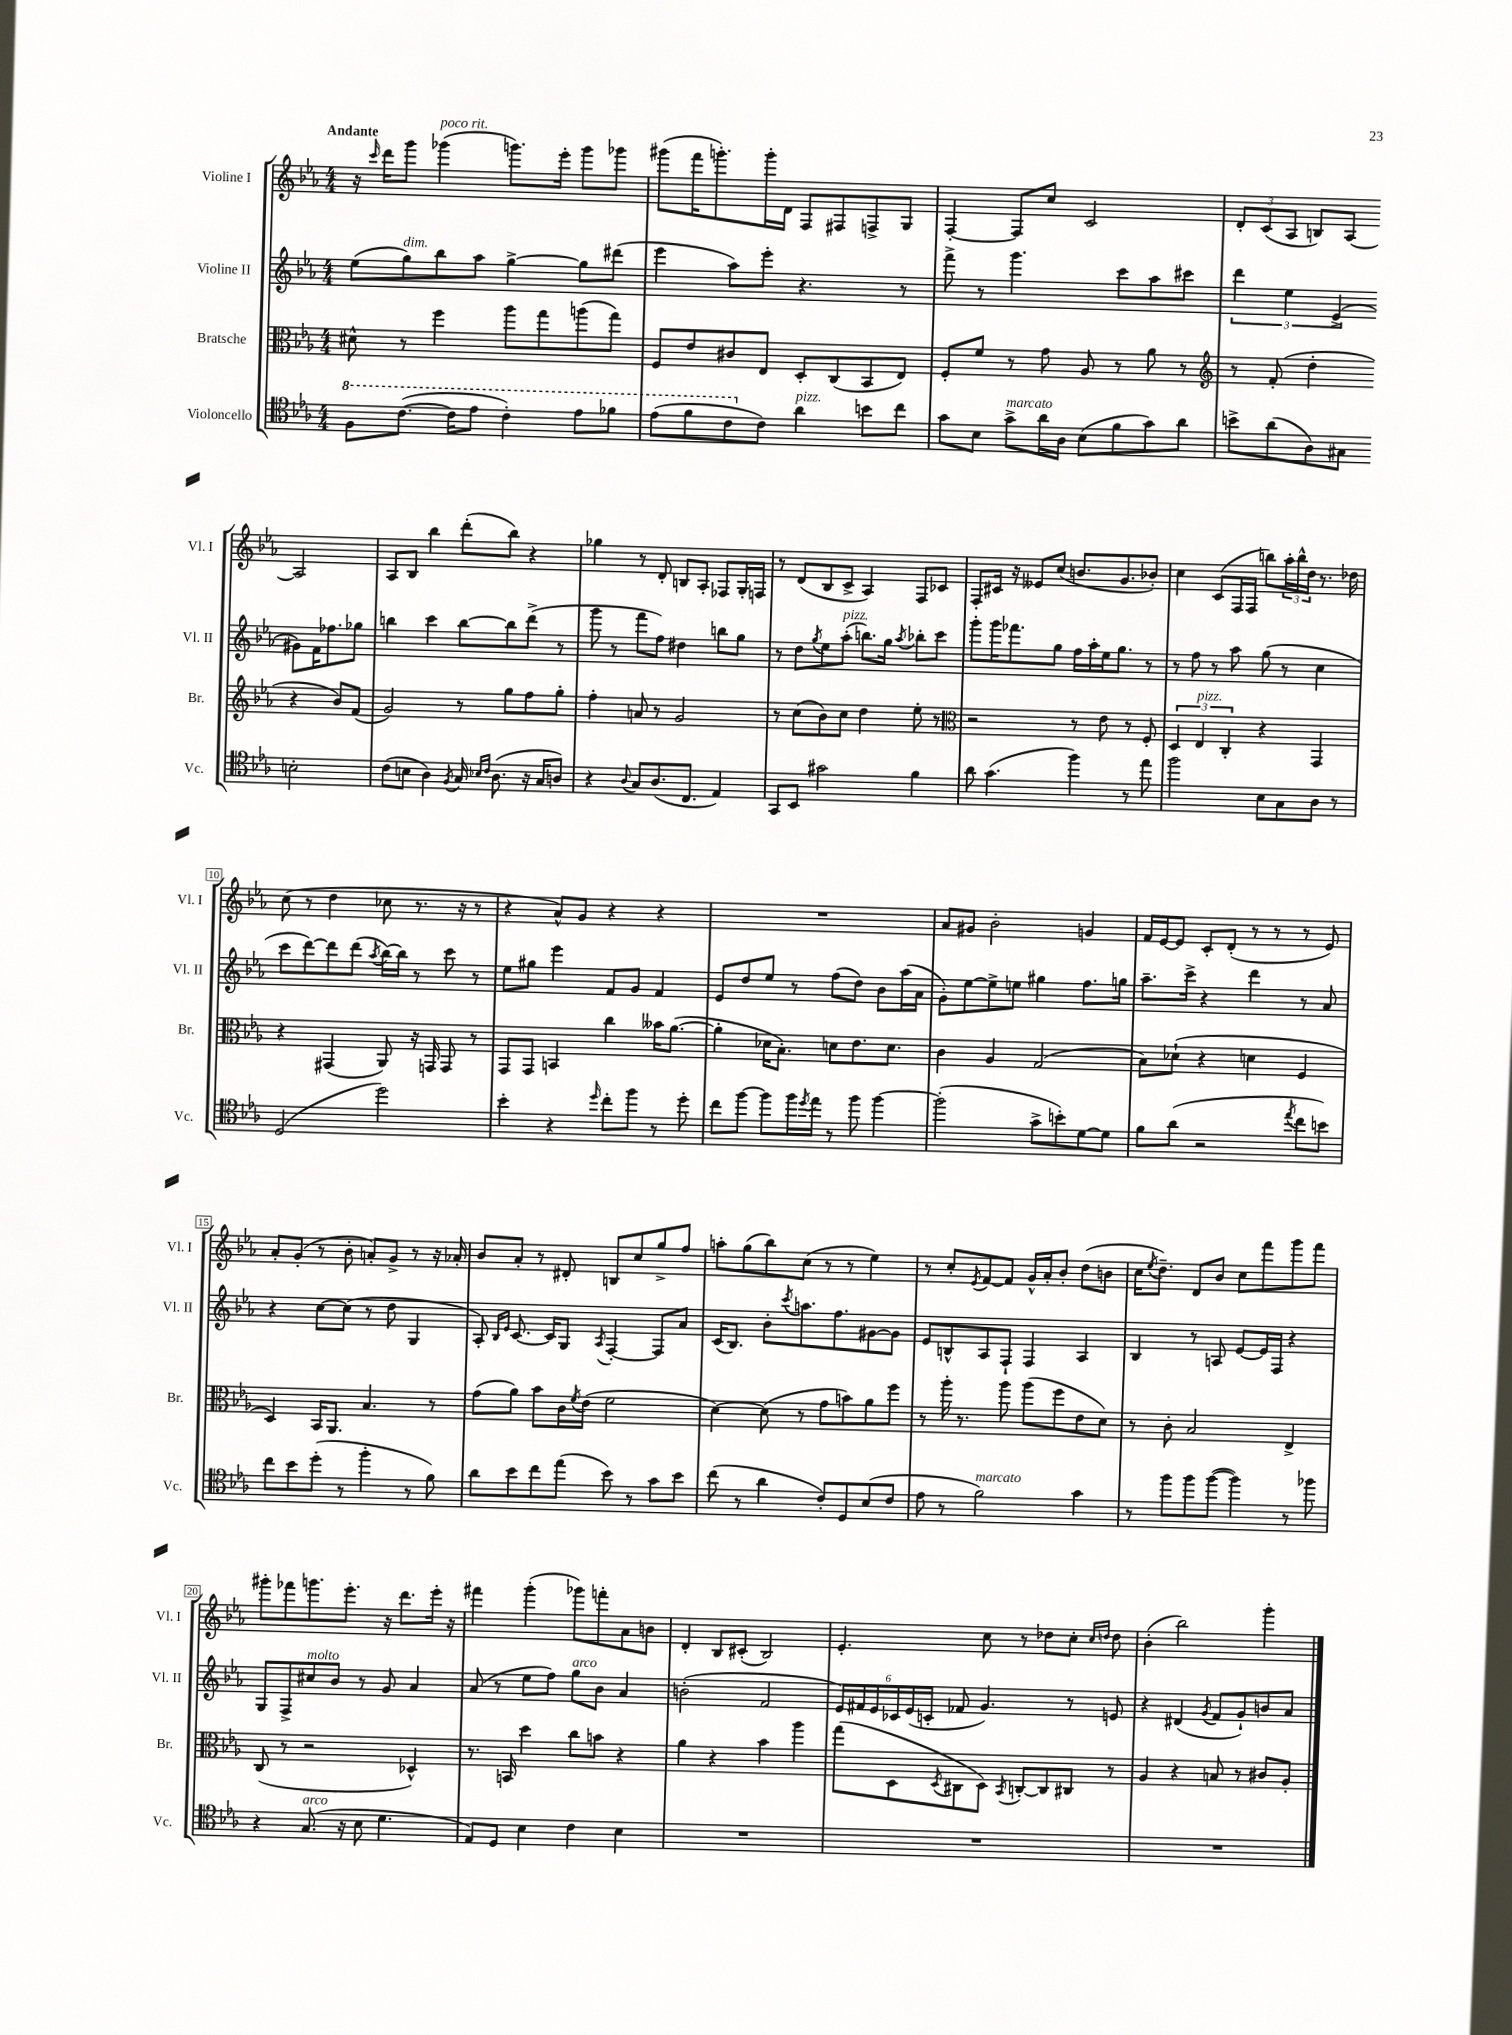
<<
\new StaffGroup <<
\new Staff = "s0" \with { instrumentName = "Violine I" shortInstrumentName = "Vl. I" } {
    \clef treble \key ees \major \numericTimeSignature \time 4/4 \tempo "Andante"
    r16 \grace { c'''16 } d'''16 g'''8 ges'''4^\markup { \italic "poco rit." }( g'''8.) ees'''16-. g'''8 ges'''8 |
    gis'''8( f'''16 g'''8.-.) g'''16-. d'16 f8 fis8 f8-> g8 |
    f4~-. f8 c''8 c'2 |
    \tuplet 3/2 { d'8-. c'8( aes8 } b8) aes8~ aes2 |
    aes8 bes8 bes''4 d'''8-.( bes''8) r4 |
    ges''4 r8 d'8-. b8 aes8-. fes8 g16-. f16 |
    r8 d'8( bes8 c'8-> aes4) f8 ces'8 |
    f8-. cis'16 r16 eeses'8 c''8( b'8. g'8. bes'8-.) |
    c''4 c'8( f16 f16 b''8) \tuplet 3/2 { aes''16-. b''16-^ d''16 } r8. des''16 |
    c''8( r8 d''4 ces''8 r8. r16 r8 |
    r4 aes'8-^) g'8 r4 r4 |
    R1 |
    aes'8 gis'8 bes'2-. g'4 |
    f'16 ees'16~ ees'8 c'8-. d'8-.( r8 r8 r8 ees'8) |
    aes'8-. g'8-.( r8 bes'8-. a'8-.) g'8-> r8 r16 aes'16-. |
    bes'8 aes'8-. r8 dis'8-. b8 c''8 g''8-> f''8 |
    a''8-. g''8( bes''8) c''8( r8 r8 ees''4) |
    r8 c''8-. \acciaccatura { ees'8 } f'8~ f'8 g'16-^ aes'16-. bes'8-. d''8( b'8 |
    c''16 \acciaccatura { ees''8 } d''8.--) d'8 bes'8 c''8 f'''8 g'''8 f'''8 |
    gis'''8-. fes'''8 g'''8. ees'''8.-. r16 d'''8. ees'''16-. r16 |
    fis'''4 g'''4-.( ges'''8) f'''8-. aes'8 b'8 |
    d'4-. bes8 cis'8-.( bes2) |
    ees'4.-. c''8 r8 des''8 c''8-. \grace { c''16 d''16 } d''8 |
    bes'4-.( bes''2) g'''4-. \bar "|." |
}
\new Staff = "s1" \with { instrumentName = "Violine II" shortInstrumentName = "Vl. II" } {
    \clef treble \key ees \major \numericTimeSignature \time 4/4
    ees''8( g''8^\markup { \italic "dim." }) bes''8 aes''8 g''4~-> g''8 dis'''8( |
    ees'''4 aes''8) ees'''8-. r4. r8 |
    f'''8-> r8 g'''4. c'''8 aes''8 cis'''8 |
    \tuplet 3/2 { d'''4 ees''4 ees'4->( } gis'8) f'16 fes''8. ges''8 |
    b''4 c'''4 b''8~ b''8 d'''8->( r8 |
    g'''8 r8 f'''8 f''8) dis''4 b''8 g''8 |
    r8 d''8 \acciaccatura { g''8 } ees''8 aes''8-.^\markup { \italic "pizz." }( b''8.) g''16 \acciaccatura { aes''8 } bes''8-. c'''8 |
    g'''8-. g'''16 fes'''8. g''8 f''16 aes''16-. ees''16 g''8. r8 |
    r8 f''8 r8 aes''8 g''8( r8 c''4 |
    c'''8 d'''8~) d'''8 d'''8( \acciaccatura { aes''8 } bes''16~) bes''16 r8 c'''8 r8 |
    ees''8 gis''8 ees'''4 f'8 g'8 f'4 |
    ees'8 d''8 ees''8 r8 f''8( d''8) bes'8 aes''16( aes'16 |
    g'8-.) ees''8~ ees''8-> e''8 gis''4 f''8. g''16 |
    aes''8.-- c'''16-> r4 d'''4 r8 aes'8 |
    r4 c''8~ c''8( r8 d''8 g4 |
    aes8-.) \grace { bes16 ees'16 } c'8.~ c'16 g8 \acciaccatura { aes8 } f4~-. f8 aes'8 |
    c'16( bes8.) bes'8-. \acciaccatura { c'''8 } a''8. f''8. gis'8~ gis'8 |
    ees'8 b8-^ aes8 f8-! f4 aes4 |
    bes4 r8 a8 ees'8~ ees'16 f16 r4 |
    g8 f8-> cis''8^\markup { \italic "molto" } bes'8 r8 g'8 aes'4 |
    aes'8( r8 ees''8 f''8) g''8^\markup { \italic "arco" } bes'8 aes'4 |
    b'2-.( f'2 |
    \tuplet 6/4 { ees'16) fis'16 ees'16 ces'16 ees'16( c'16-. } fes'8 g'4.) r8 e'8 |
    r4 dis'4( \acciaccatura { g'8 } f'8 g'8-!) b'8 aes'8 \bar "|." |
}
\new Staff = "s2" \with { instrumentName = "Bratsche" shortInstrumentName = "Br." } {
    \clef alto \key ees \major \numericTimeSignature \time 4/4
    dis'8-^ r8 f''4 aes''8 g''8 a''8( g''8) |
    f8 ees'8 cis'8 ees8 d8-. c8( bes,8 ees8) |
    f8-. f'8 r8 g'8 aes8 r8 aes'8 r8 |
    \clef treble r8 f'8-.( d''4-. r4 bes'8) f'8( |
    g'2) r8 g''8 f''8 g''8-. |
    f''4-. a'8 r8 g'2 |
    r8 c''8( bes'8) c''8 d''4 ees''8-. r8 |
    \clef alto r2 r8 ees'8 r8 f8-. |
    \tuplet 3/2 { d4 ees4^\markup { \italic "pizz." } c4-. } r4 g,4 |
    r4 gis,4( aes,8) r16 g,16 g,8 r8 |
    g,8 g,8 b,4 c''4 beses'16 aes'8.~( |
    aes'4-. des'16 bes8.-.) d'8 ees'8. d'8. |
    c'4 aes4 g2( |
    bes8) des'8-!( r4 d'4 f4 |
    d4) bes,16 aes,8. bes4. r8 |
    g'8( aes'8) bes'8 c'16 \acciaccatura { f'8 } ees'16( f'2 |
    d'4~) d'8( r8 g'8 b'8) aes'8 f''8 |
    r8 aes''16-. r8. aes''8 aes''8( f''8 ees'8 d'8) |
    r8 c'8-. bes2 ees4-> |
    c8( r8 r2 des4-^) |
    r8. b,16 d''4 c''8 b'8 r4 |
    aes'4 r4 bes'4 aes''4 |
    g''8( d8 \acciaccatura { d8 } cis8 d8) \acciaccatura { bes,8 } c8~-. c8 cis8 r8 |
    aes4 r4 b8 r8 cis'8 aes8-. \bar "|." |
}
\new Staff = "s3" \with { instrumentName = "Violoncello" shortInstrumentName = "Vc." } {
    \clef tenor \key ees \major \numericTimeSignature \time 4/4
    \ottava #1 f'8 c''8.~( c''16 ees''8 c''4-.) ees''8 fes''8 |
    ees''8( f''8 c''8 \ottava #0 c'8) aes'4^\markup { \italic "pizz." } b'8 c''8 |
    g'8 bes8 g'8->^\markup { \italic "marcato" } aes'16 aes16 bes8( f'8 g'8) aes'8 |
    b'8-> aes'8( aes8) gis8 b2-. |
    c'8( b8 aes4) \acciaccatura { f8 } g16 \grace { bes16 c'16 } aes8.( r16 g16 a8) |
    r4 \appoggiatura { aes8 } g8 aes8.( c8. ees4) |
    g,8 bes,8 gis'2 f'4 |
    aes'8 g'4.( f''4) r8 ees''8 |
    f''2 bes8 g8 aes8 r8 |
    d2( d''2) |
    bes'4-. r4 \grace { d''16 } c''8-. f''8 r8 d''8-. |
    c''8 f''8~ f''8 f''16 \acciaccatura { d''8 } ees''16 r8 f''8 f''4~ |
    f''2-.( g'8-> b'8-.) d'8~ d'8 |
    f'8 aes'8( r2 \acciaccatura { ees''8 } c''8 b'8) |
    c''8 bes'8 d''8-.( r8 f''4-. r8 f'8) |
    aes'8 bes'8 c''8 ees''8( bes'8) r8 g'8 bes'8 |
    c''8( r8 aes'4 c'8-.) d8 bes8( c'8 |
    ees'8 r8 f'2^\markup { \italic "marcato" }) g'4 |
    r8 f''8 f''8 f''8~( f''4) r8 fes''8 |
    r4 g8.^\markup { \italic "arco" }( r16 bes8 d'4. |
    ees8) d8 bes4 c'4 bes4 |
    R1 |
    R1 |
    R1 \bar "|." |
}
>>
>>
\layout { \context { \Score \override BarNumber.stencil = #(make-stencil-boxer 0.1 0.3 ly:text-interface::print) } }
